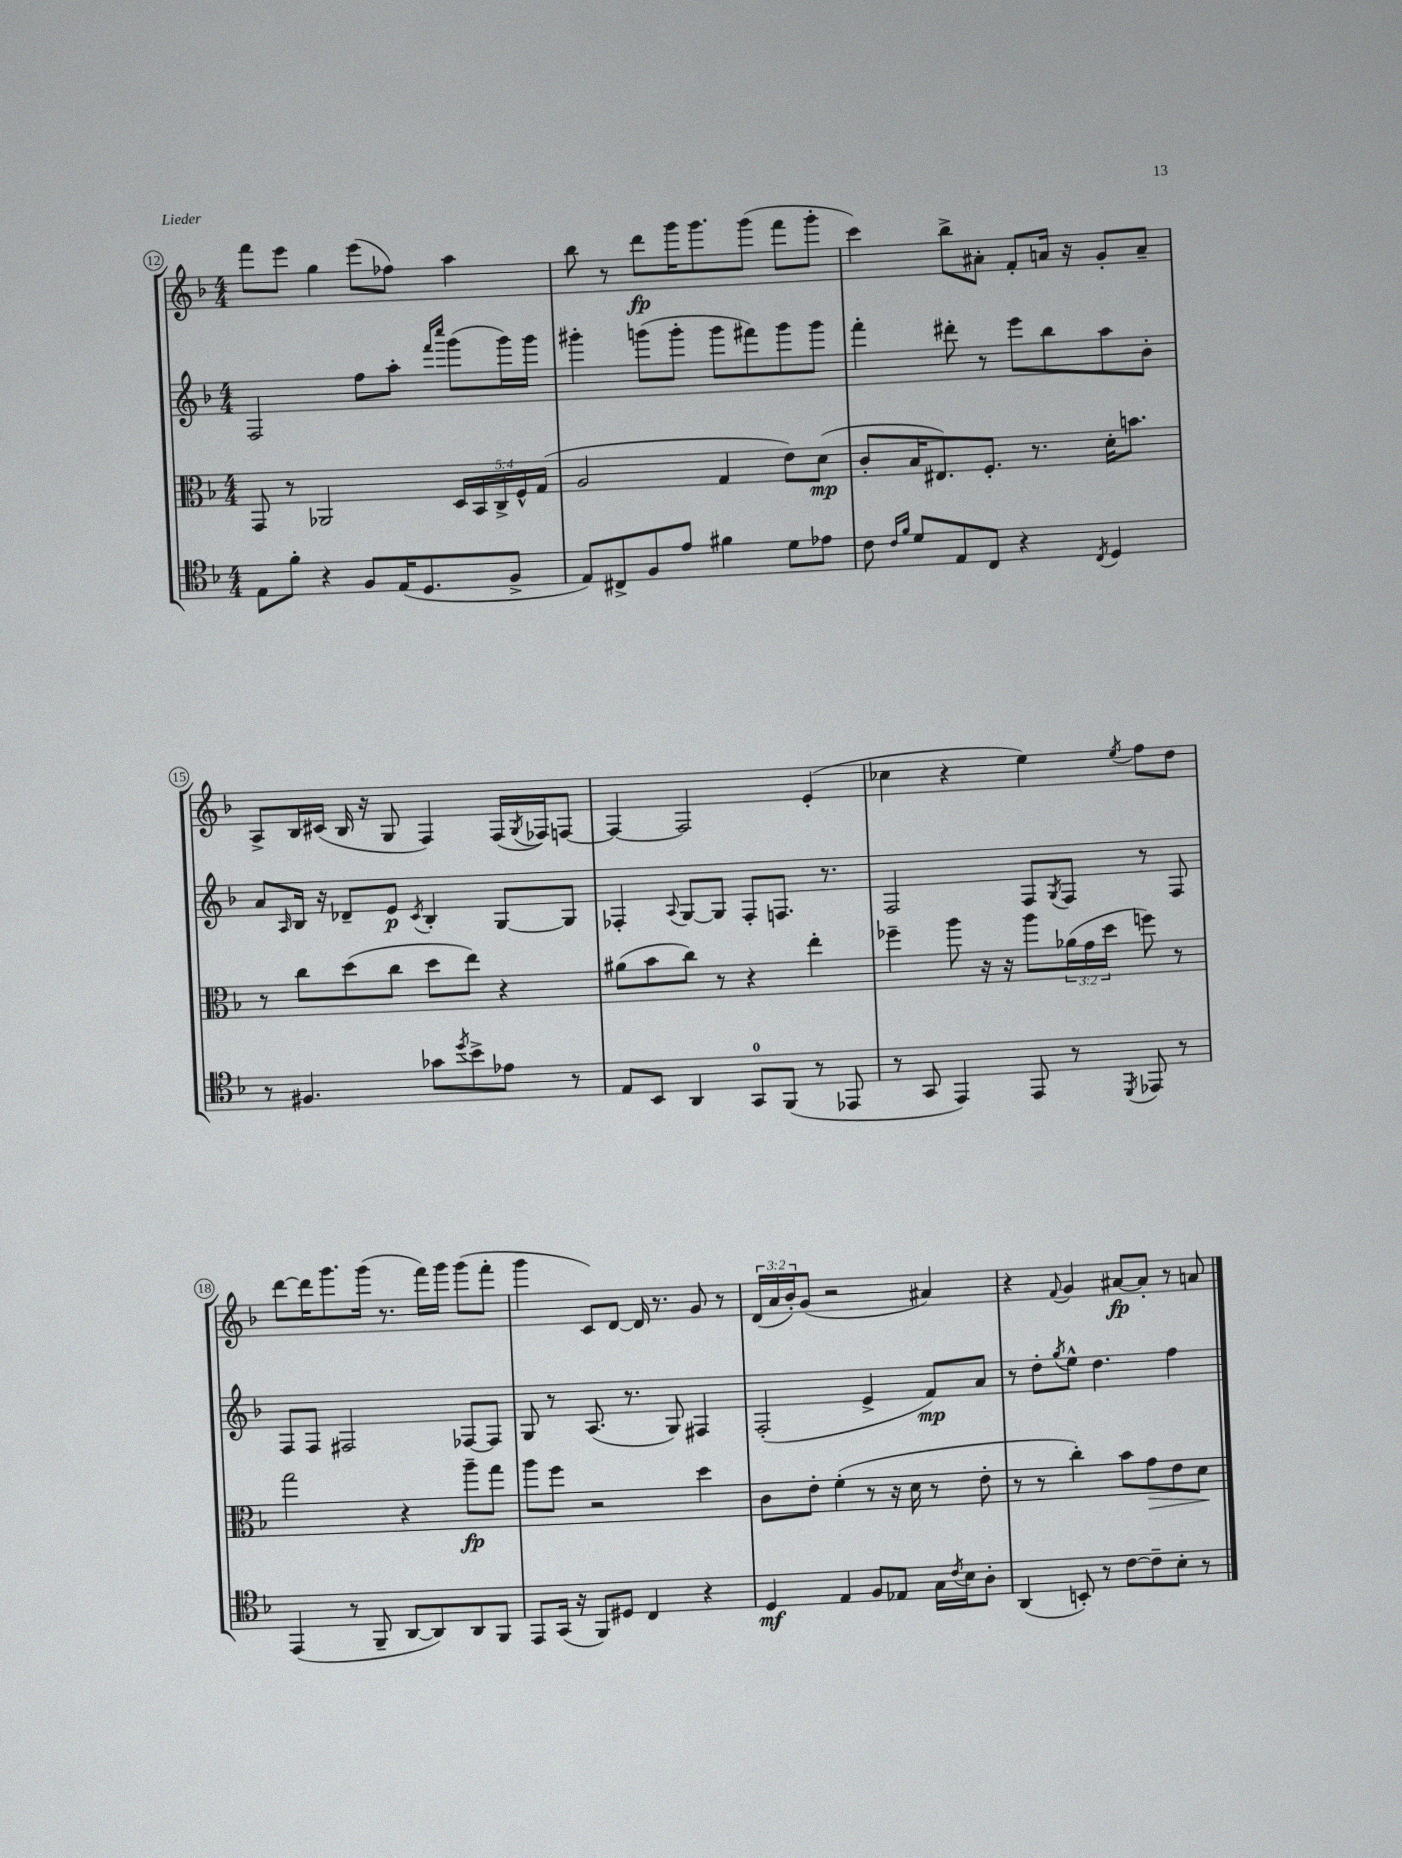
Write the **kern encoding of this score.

**kern	**kern	**kern	**kern
*staff4	*staff3	*staff2	*staff1
*clefC4	*clefC3	*clefG2	*clefG2
*k[b-]	*k[b-]	*k[b-]	*k[b-]
*M4/4	*M4/4	*M4/4	*M4/4
8E	8GG	2F	8fff
8f'	8r	.	8eee
4r	2AA-	.	4gg
8F	.	8ff	(8eee
(16E	.	8aa'	8ff-)
8.D	.	.	.
.	.	16qqfff	.
.	.	16qqcccc	.
.	20D	(8ggg	4aa
.	20BB-	.	.
.	20C^	.	.
8F^	.	16ggg)	.
.	20F^^	.	.
.	.	16ggg	.
.	(20G	.	.
=	=	=	=
8E)	2A	4ggg#'	8bb-
8C#^	.	.	8r
8F	.	(8ggg	8ddd
8e	.	8ggg'	16ggg
.	.	.	8.ggg
4f#	4G	8ggg	.
.	.	8fff#)	(8ggg
8d	8e)	8ggg	8fff
8e-	(8d	8ggg	8ggg'
=	=	=	=
8c	8c'	4fff'	4ccc)
16qqc	.	.	.
16qqf	.	.	.
8d	16B-	.	.
.	8.E#)	.	.
8E	.	8ddd#'	8bb-^
8C	8.F'	8r	8a#'
4r	.	8eee	8f'
.	8.r	.	.
.	.	8bb-	16a
.	.	.	16r
8qC	.	.	.
4D	16d'	8aa	8g'
.	8.b	.	.
.	.	8b-'	8a~
=	=	=	=
8r	8r	8a	8A^
.	.	16qqA	.
4.F#	8cc	16B-	16B-
.	.	16r	(16c#
.	(8dd	8d-~	16B-
.	.	.	16r
.	8cc	8e	8G
.	.	8qc	.
8g-	8dd	4B-'	4F)
8qdd	.	.	.
8b-^	8ee)	.	.
8e-	4r	[8G	(16F
.	.	.	8qG
.	.	.	16F-)
8r	.	8G]	[8F
=	=	=	=
8E	(8a#	4F-'	4F_
8BB-	8b-	.	.
.	.	8qqA	.
4AA	8cc)	[8G	2F]
.	8r	8G]	.
8GG	4r	8F-'	.
(8FF	.	8.F	.
8r	4ee'	.	(4e'
.	.	8.r	.
8EE-	.	.	.
=	=	=	=
8r	4ff-~	2F	4cc-
8GG	.	.	.
4EE)	8aa	.	4r
.	16r	.	.
.	16r	.	.
8EE	8aa	8F	4ee)
.	.	8qG	.
8r	(24a-	8F	.
.	24g	.	.
.	24dd	.	.
8qDD	.	.	8qee
8EE-	8ff)	8r	8ff
8r	8r	8F	8dd
=	=	=	=
(4EE	2gg	8F	[8ddd
.	.	8F	16ddd]
.	.	.	8.ggg
8r	.	2F#	.
8FF~	.	.	(16ggg
.	.	.	8.r
[8AA	4r	.	.
8AA])	.	.	16fff)
.	.	.	16ggg
8AA	8aa~	[8F-	(8ggg
8FF	8gg	8F-]	8fff'
=	=	=	=
8EE	8aa	8G	4ggg
(16GG	8ff	8r	.
16r	.	.	.
8FF)	2r	(8.A	8c)
8D#	.	.	[8d
.	.	8.r	.
4C	.	.	16d]
.	.	.	8.r
.	.	8G)	.
4r	4dd	4F#	8g
.	.	.	8r
=	=	=	=
4D	8c	(2F'	(24d
.	.	.	24a
.	.	.	24b-')
.	8e'	.	(8g
4E	(4f'	.	2r
8F	8r	4e^	.
8E-	16r	.	.
.	16d	.	.
16G	8r	8f)	4a#)
8qc	.	.	.
16B-	.	.	.
8A'	8e'	8a	.
=	=	=	=
(4AA	8r	8r	4r
.	8r	8dd'	.
.	.	8qgg	8qqf
8BB')	4cc')	8ee^^	4g
8r	.	4.dd	.
[8c	8b-	.	[8a#
8c~]	8g	.	8a#']
8B-'	8e	4ff	8r
8r	8d	.	8a
==	==	==	==
*-	*-	*-	*-
